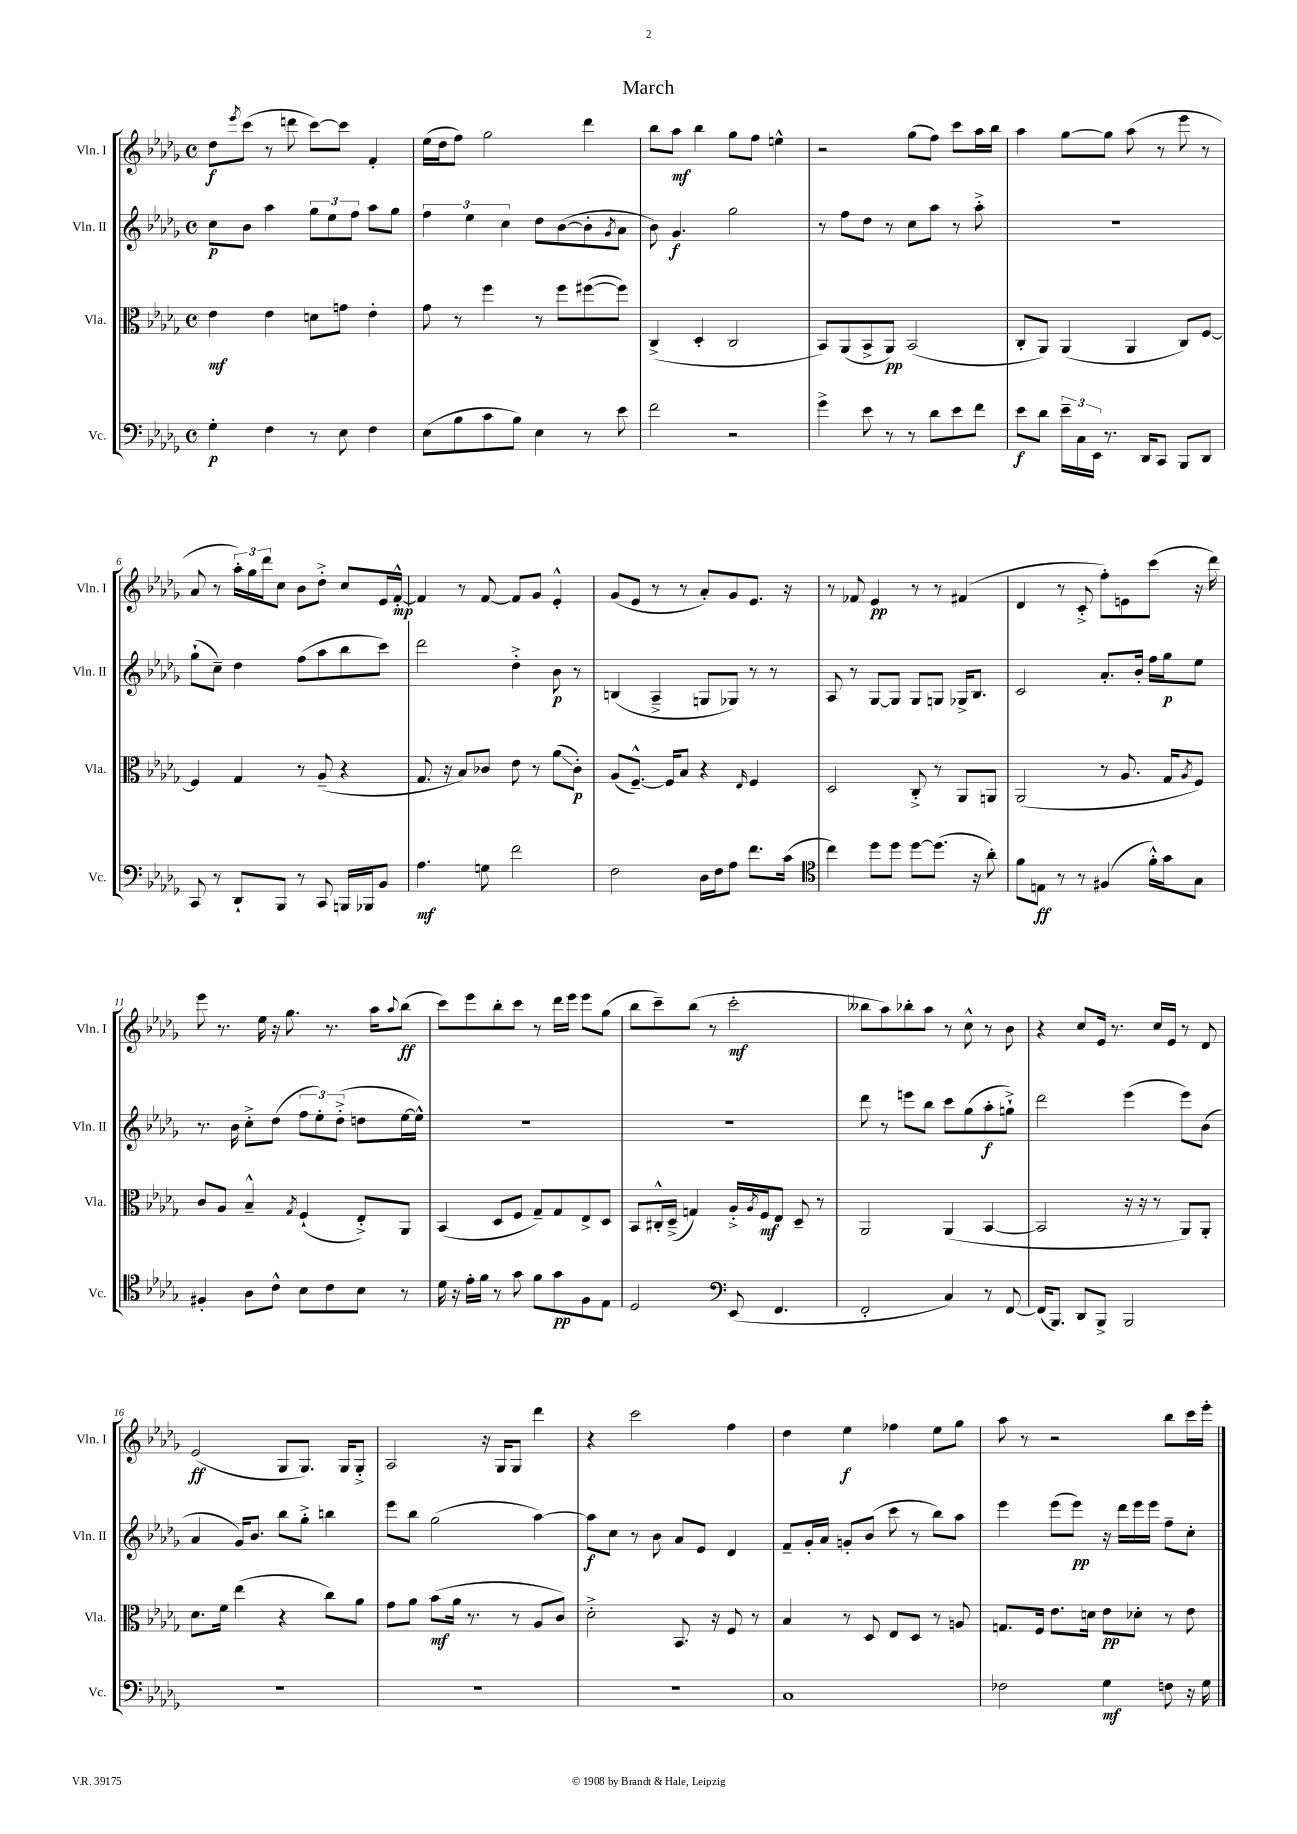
\header { title = "March" }
<<
\new StaffGroup <<
\new Staff = "s0" \with { instrumentName = "Vln. I" shortInstrumentName = "Vln. I" } {
    \clef treble \key des \major \defaultTimeSignature \time 4/4
    des''8\f \acciaccatura { ees'''8 } c'''8( r8 d'''8 c'''8~) c'''8 f'4-. |
    ees''16( des''16 f''8) ges''2 des'''4 |
    bes''8 aes''8\mf bes''4 ges''8 f''8 e''4-^ |
    r2 ges''8( f''8) c'''8 aes''16 bes''16 |
    aes''4 ges''8~ ges''8 aes''8( r8 ees'''8 r8 |
    aes'8 r8 \tuplet 3/2 { aes''16-.) ges''16 des'''16 } c''8 bes'8 des''8-.-> c''8 ees'16 f'16~-.-^\mp |
    f'4 r8 f'8~ f'8 ges'8 ees'4-.-^ |
    ges'8( ees'8 r8 r8 aes'8-.) ges'8 ees'8. r16 |
    r8 fes'8 ees'4\pp r8 r8 fis'4( |
    des'4 r8 c'8-.-> f''8-.) e'8 c'''8( r16 des'''16) |
    ees'''8 r8. ees''16 r16 ges''8. r8. aes''16 \appoggiatura { aes''8 } bes''8\ff( |
    c'''8) ees'''8 bes''8-. c'''8 r8 des'''16 ees'''16 ees'''8 ges''8( |
    bes''8 c'''8--) bes''8( r8 c'''2-.\mf |
    beses''8 aes''8) bes''8-. aes''8 r8 c''8-^ r8 bes'8 |
    r4 c''8 ees'16 r8. c''16 ees'16 r8 des'8 |
    ees'2\ff( ges8 ges8.) ges16 ges8-.-> |
    aes2 r16 ges16 ges8 des'''4 |
    r4 c'''2 f''4 |
    des''4 ees''4\f fes''4 ees''8 ges''8 |
    aes''8 r8 r2 bes''8 c'''16 ees'''16-. \bar "|." |
}
\new Staff = "s1" \with { instrumentName = "Vln. II" shortInstrumentName = "Vln. II" } {
    \clef treble \key des \major \defaultTimeSignature \time 4/4
    c''8\p bes'8 aes''4 \tuplet 3/2 { ges''8 ees''8 f''8 } aes''8 ges''8 |
    \tuplet 3/2 { f''4 ees''4 c''4 } des''8 bes'8~( bes'8-. \acciaccatura { ges'8 } aes'8 |
    bes'8) ges'4.\f ges''2 |
    r8 f''8 des''8 r8 c''8 aes''8 r8 aes''8-.-> |
    R1 |
    ges''8-!( c''8--) des''4 f''8( aes''8 bes''8 c'''8) |
    des'''2 des''4-.-> bes'8\p r8 |
    b4( aes4---> g8 ges8) r8 r8 |
    aes8 r8 ges8~ ges8 ges8 g8 ges16-> bes8. |
    c'2 aes'8.-. bes'16-. f''16 ges''16\p ees''8 |
    r8. bes'16 c''8-.-> des''8( \tuplet 3/2 { f''8 ees''8-.) des''8-.->( } d''8 ees''16~ ees''16-^) |
    R1 |
    R1 |
    des'''8 r8 e'''8 bes''8 c'''8 ges''8( aes''8-.\f g''8-!->) |
    des'''2 ees'''4( ees'''8) bes'8( |
    aes'4 ges'16) bes'8. bes''8 ges''8-.-> b''4 |
    ees'''8 bes''8 ges''2( aes''4~) |
    aes''8\f c''8 r8 bes'8 aes'8 ees'8 des'4 |
    f'8-- ges'16-. aes'16 g'8-. bes'8( c'''8 r8 bes''8) aes''8 |
    ees'''4 ees'''8( ees'''8\pp) r16 des'''16 ees'''16 ees'''16 f''8-- c''8-. \bar "|." |
}
\new Staff = "s2" \with { instrumentName = "Vla." shortInstrumentName = "Vla." } {
    \clef alto \key des \major \defaultTimeSignature \time 4/4
    ees'4\mf ees'4 d'8 g'8 ees'4-. |
    ges'8 r8 f''4 r8 f''8 fis''8~( fis''8) |
    c4->( des4-. c2 |
    bes,8) aes,8( bes,8-> aes,8\pp) bes,2( |
    c8-. aes,8) aes,4( aes,4 c8) f8~ |
    f4 ges4 r8 aes8--( r4 |
    ges8. r16 bes8) ces'8 ees'8 r8 aes'8\glissando( ces'8-.\p) |
    aes8( f8.~---^) f16 bes8 r4 \grace { ees16 } f4 |
    des2 c8-.-> r8 aes,8 a,8 |
    aes,2( r8 aes8. ges16 \acciaccatura { aes8 } f8) |
    c'8 aes8 bes4---^ \acciaccatura { ges8 } f4-!( ees8-.->) aes,8 |
    bes,4( des8 f8 ges8--) ges8 ees8-> des8 |
    bes,8 cis16-.-^ des16--->( g4) aes16-.-> \acciaccatura { aes8 } f16\mf ees8 des8-- r8 |
    aes,2 aes,4( bes,4~ |
    bes,2 r16 r16 r8 aes,8) aes,8-. |
    des'8. f'16 ees''4( r4 c''8) aes'8 |
    ges'8 aes'8 bes'8\mf( aes'16 r8. r8 aes8 c'8) |
    des'2-.-> bes,8. r16 f8 r8 |
    bes4 r8 des8 ees8 des8 r8 a8 |
    g8. f16 ees'8. d'16 ees'8\pp des'8-. r8 ees'8 \bar "|." |
}
\new Staff = "s3" \with { instrumentName = "Vc." shortInstrumentName = "Vc." } {
    \clef bass \key des \major \defaultTimeSignature \time 4/4
    ges4-.\p f4 r8 ees8 f4 |
    ees8( bes8 c'8 bes8) ees4 r8 ees'8 |
    f'2 r2 |
    ges'4-> ees'8 r8 r8 des'8 ees'8 f'8 |
    ees'8\f des'8 \tuplet 3/2 { ees'16-- c16 ees,16 } r8. des,16 c,8 bes,,8 des,8 |
    c,8 r8 des,8-! bes,,8 r8 c,8 b,,16 bes,,16 bes,8 |
    aes4.\mf g8 f'2 |
    f2 des16 f16 aes8 f'8. c'16( |
    \clef tenor c''4) des''8 des''8 des''8~ des''8.( r16 aes'8-.) |
    f'8 e8\ff r8 r8 fis4( f'16-.-^) ges'16 ges8 |
    fis4-. aes8 c'8-^ bes8 c'8 bes8 r8 |
    des'16 r16 ees'16-. f'16 r8 ges'8 f'8 ges'8\pp f8 ees8 |
    des2 \clef bass ees,8( f,4. |
    f,2-. c4) r8 f,8~ |
    f,16( bes,,8.) des,8 bes,,8-> bes,,2 |
    R1 |
    R1 |
    R1 |
    c1 |
    fes2 ges4\mf f8 r16 ges16 \bar "|." |
}
>>
>>
